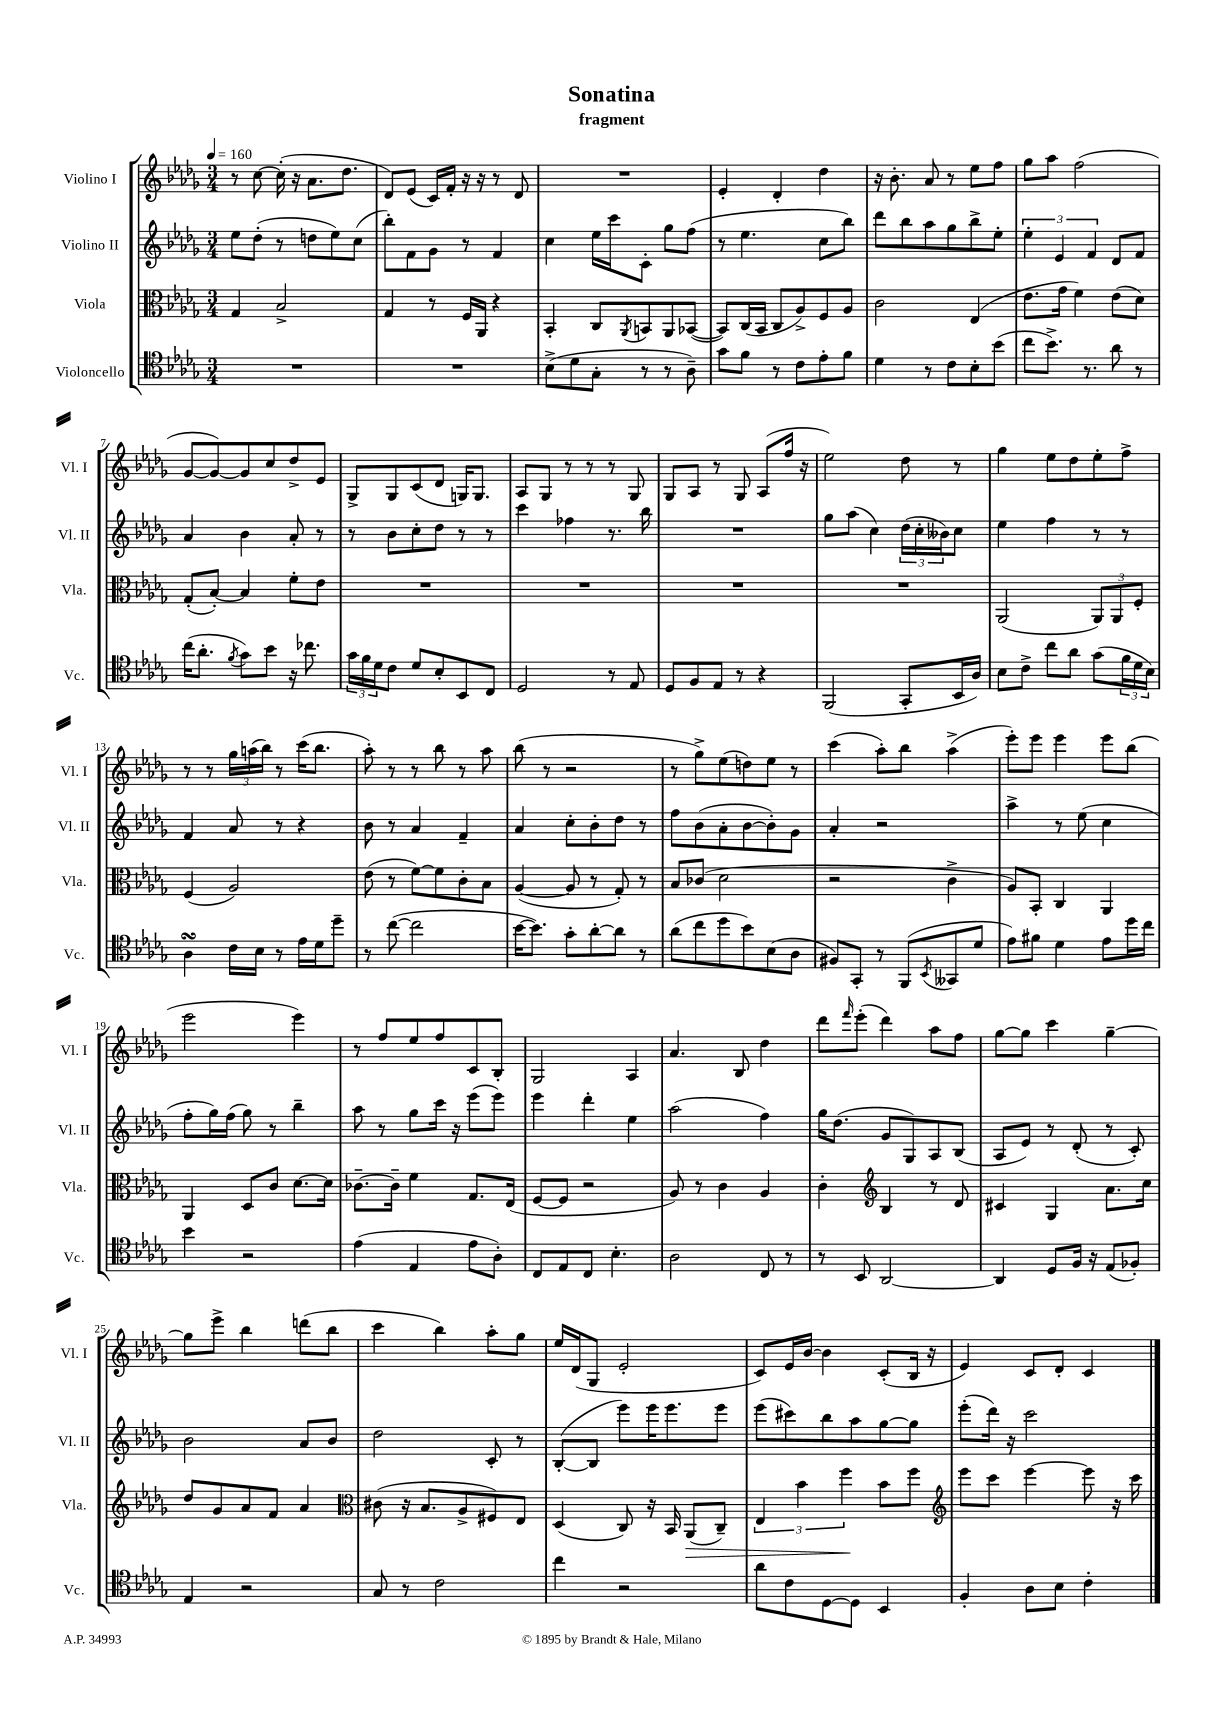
\header { title = "Sonatina" subtitle = "fragment" }
<<
\new StaffGroup <<
\new Staff = "s0" \with { instrumentName = "Violino I" shortInstrumentName = "Vl. I" } {
    \clef treble \key des \major \numericTimeSignature \time 3/4 \tempo 4 = 160
    r8 c''8~ c''16-.( r16 aes'8. des''8. |
    des'8) ees'8( c'16) f'16-. r16 r16 r8 des'8 |
    R2. |
    ees'4-. des'4-. des''4 |
    r16 bes'8.-. aes'8 r8 ees''8 f''8 |
    ges''8 aes''8 f''2( |
    ges'8~ ges'8~) ges'8 c''8 des''8-> ees'8 |
    ges8-> ges8 c'8( des'8 g16) g8. |
    aes8 ges8 r8 r8 r8 ges8 |
    ges8 aes8 r8 ges8 aes8( f''16 r16 |
    ees''2) des''8 r8 |
    ges''4 ees''8 des''8 ees''8-. f''8-> |
    r8 r8 \tuplet 3/2 { ges''16 a''16( bes''16) } r8 c'''16( bes''8. |
    aes''8-.) r8 r8 bes''8 r8 aes''8 |
    bes''8( r8 r2 |
    r8 ges''8->) ees''8( d''8) ees''8 r8 |
    c'''4( aes''8-.) bes''8 aes''4->( |
    ees'''8-.) ees'''8 ees'''4 ees'''8 bes''8( |
    ees'''2 ees'''4) |
    r8 f''8 ees''8 f''8 c'8 bes8-. |
    ges2 aes4 |
    aes'4. bes8 des''4 |
    des'''8 \grace { f'''16 } ees'''8-.( des'''4) aes''8 f''8 |
    ges''8~ ges''8 c'''4 ges''4~-- |
    ges''8 ees'''8-> bes''4 d'''8( bes''8 |
    c'''4 bes''4) aes''8-. ges''8 |
    ees''16 des'16( ges8 ees'2-. |
    c'8) ees'16 bes'16~ bes'4 c'8-.( bes16 r16 |
    ees'4) c'8 des'8-. c'4 \bar "|." |
}
\new Staff = "s1" \with { instrumentName = "Violino II" shortInstrumentName = "Vl. II" } {
    \clef treble \key des \major \numericTimeSignature \time 3/4
    ees''8 des''8-.( r8 d''8 ees''8) c''8( |
    bes''8-.) f'8 ges'8 r8 f'4 |
    c''4 ees''16 c'''16 c'8-. ges''8 f''8( |
    r8 ees''4. c''8 bes''8) |
    des'''8 bes''8 aes''8 ges''8 bes''8-> ees''8-. |
    \tuplet 3/2 { ees''4-. ees'4 f'4 } des'8 f'8 |
    aes'4 bes'4 aes'8-. r8 |
    r8 bes'8 c''8-. des''8 r8 r8 |
    c'''4 fes''4 r8. bes''16 |
    R2. |
    ges''8 aes''8( c''4) \tuplet 3/2 { des''16( c''16-. beses'16) } c''8 |
    ees''4 f''4 r8 r8 |
    f'4 aes'8 r8 r4 |
    bes'8 r8 aes'4 f'4-- |
    aes'4 c''8-. bes'8-. des''8 r8 |
    f''8 bes'8( aes'8-. bes'8~ bes'8-.) ges'8 |
    aes'4-. r2 |
    aes''4-> r8 ees''8( c''4 |
    f''8-. ges''16) f''16( ges''8) r8 bes''4-- |
    aes''8 r8 ges''8 c'''16 r16 ees'''8( ees'''8) |
    ees'''4 des'''4-. ees''4 |
    aes''2( f''4) |
    ges''16 des''8.( ges'8 ges8) aes8 bes8( |
    aes8 ees'8) r8 des'8-.( r8 c'8-.) |
    bes'2 aes'8 bes'8 |
    des''2 c'8-. r8 |
    bes8~-.( bes8 ees'''8) ees'''16 ees'''8. ees'''8 |
    ees'''8( cis'''8) bes''8 aes''8 ges''8~ ges''8 |
    ees'''8-.( des'''16) r16 c'''2 \bar "|." |
}
\new Staff = "s2" \with { instrumentName = "Viola" shortInstrumentName = "Vla." } {
    \clef alto \key des \major \numericTimeSignature \time 3/4
    ges4 bes2-> |
    ges4 r8 f16 aes,16 r4 |
    bes,4-. c8 \acciaccatura { aes,8 } b,8 aes,8 bes,8~( |
    bes,8) c16( bes,16 c8 aes8->) f8 aes8 |
    c'2 ees4( |
    ees'8. ges'16 f'4) ees'8( des'8) |
    ges8-.( bes8~-.) bes4 f'8-. ees'8 |
    R2. |
    R2. |
    R2. |
    R2. |
    aes,2( \tuplet 3/2 { aes,8) aes,8 f8-. } |
    f4( aes2) |
    ees'8( r8 f'8~) f'8 c'8-. bes8 |
    aes4~( aes8 r8 ges8-.) r8 |
    bes8 ces'8( des'2 |
    r2 c'4-> |
    aes8) bes,8-. c4 aes,4 |
    aes,4 des8 c'8 des'8.~ des'16 |
    ces'8.~-- ces'16-- f'4 ges8. ees16( |
    f8~ f8 r2 |
    aes8) r8 c'4 aes4 |
    c'4-. \clef treble bes4 r8 des'8 |
    cis'4 ges4 aes'8. c''16 |
    des''8 ges'8 aes'8 f'8 aes'4 |
    \clef alto cis'8( r16 bes8. aes8-> fis8) ees8 |
    des4( c8) r16 bes,16 aes,8\>( c8--) |
    \tuplet 3/2 { ees4 bes'4 f''4\! } bes'8 f''8 |
    \clef treble ees'''8 c'''8 ees'''4~ ees'''8 r16 c'''16 \bar "|." |
}
\new Staff = "s3" \with { instrumentName = "Violoncello" shortInstrumentName = "Vc." } {
    \clef tenor \key des \major \numericTimeSignature \time 3/4
    R2. |
    R2. |
    bes8->( des'8 ges8-. r8 r8 aes8--) |
    ges'8 f'8 r8 c'8 ees'8-. f'8 |
    des'4 r8 c'8 bes8-. bes'8( |
    c''8 bes'8.->) r8. aes'8 r8 |
    c''16( aes'8.-. \acciaccatura { f'8 } ges'8) bes'8 r16 ces''8. |
    \tuplet 3/2 { ges'16 f'16 des'16 } c'8 des'8 bes8-. bes,8 c8 |
    des2 r8 ees8 |
    des8 f8 ees8 r8 r4 |
    f,2( ges,8-. bes,16 aes16) |
    bes8 c'8-> c''8 aes'8 ges'8( \tuplet 3/2 { f'16 des'16 bes16) } |
    aes4\turn c'16 bes16 r8 ees'16 des'16 des''8-- |
    r8 c''8~( c''2 |
    bes'16~ bes'8.) ges'8-. aes'8~-. aes'8 r8 |
    aes'8( c''8 des''8 bes'8) bes8( aes8 |
    fis8) ges,8-. r8 f,8( \acciaccatura { bes,8 } geses,8 des'8 |
    ees'8) fis'8 des'4 ees'8 des''16 c''16 |
    bes'4 r2 |
    ees'4( ees4 ees'8 aes8-.) |
    c8 ees8 c8 bes4.-. |
    aes2 c8 r8 |
    r8 bes,8 aes,2~ |
    aes,4 des8 f16 r16 ees8( fes8-.) |
    ees4 r2 |
    ges8 r8 c'2 |
    c''4 r2 |
    aes'8 c'8 des8~ des8 bes,4 |
    f4-. aes8 bes8 c'4-. \bar "|." |
}
>>
>>
